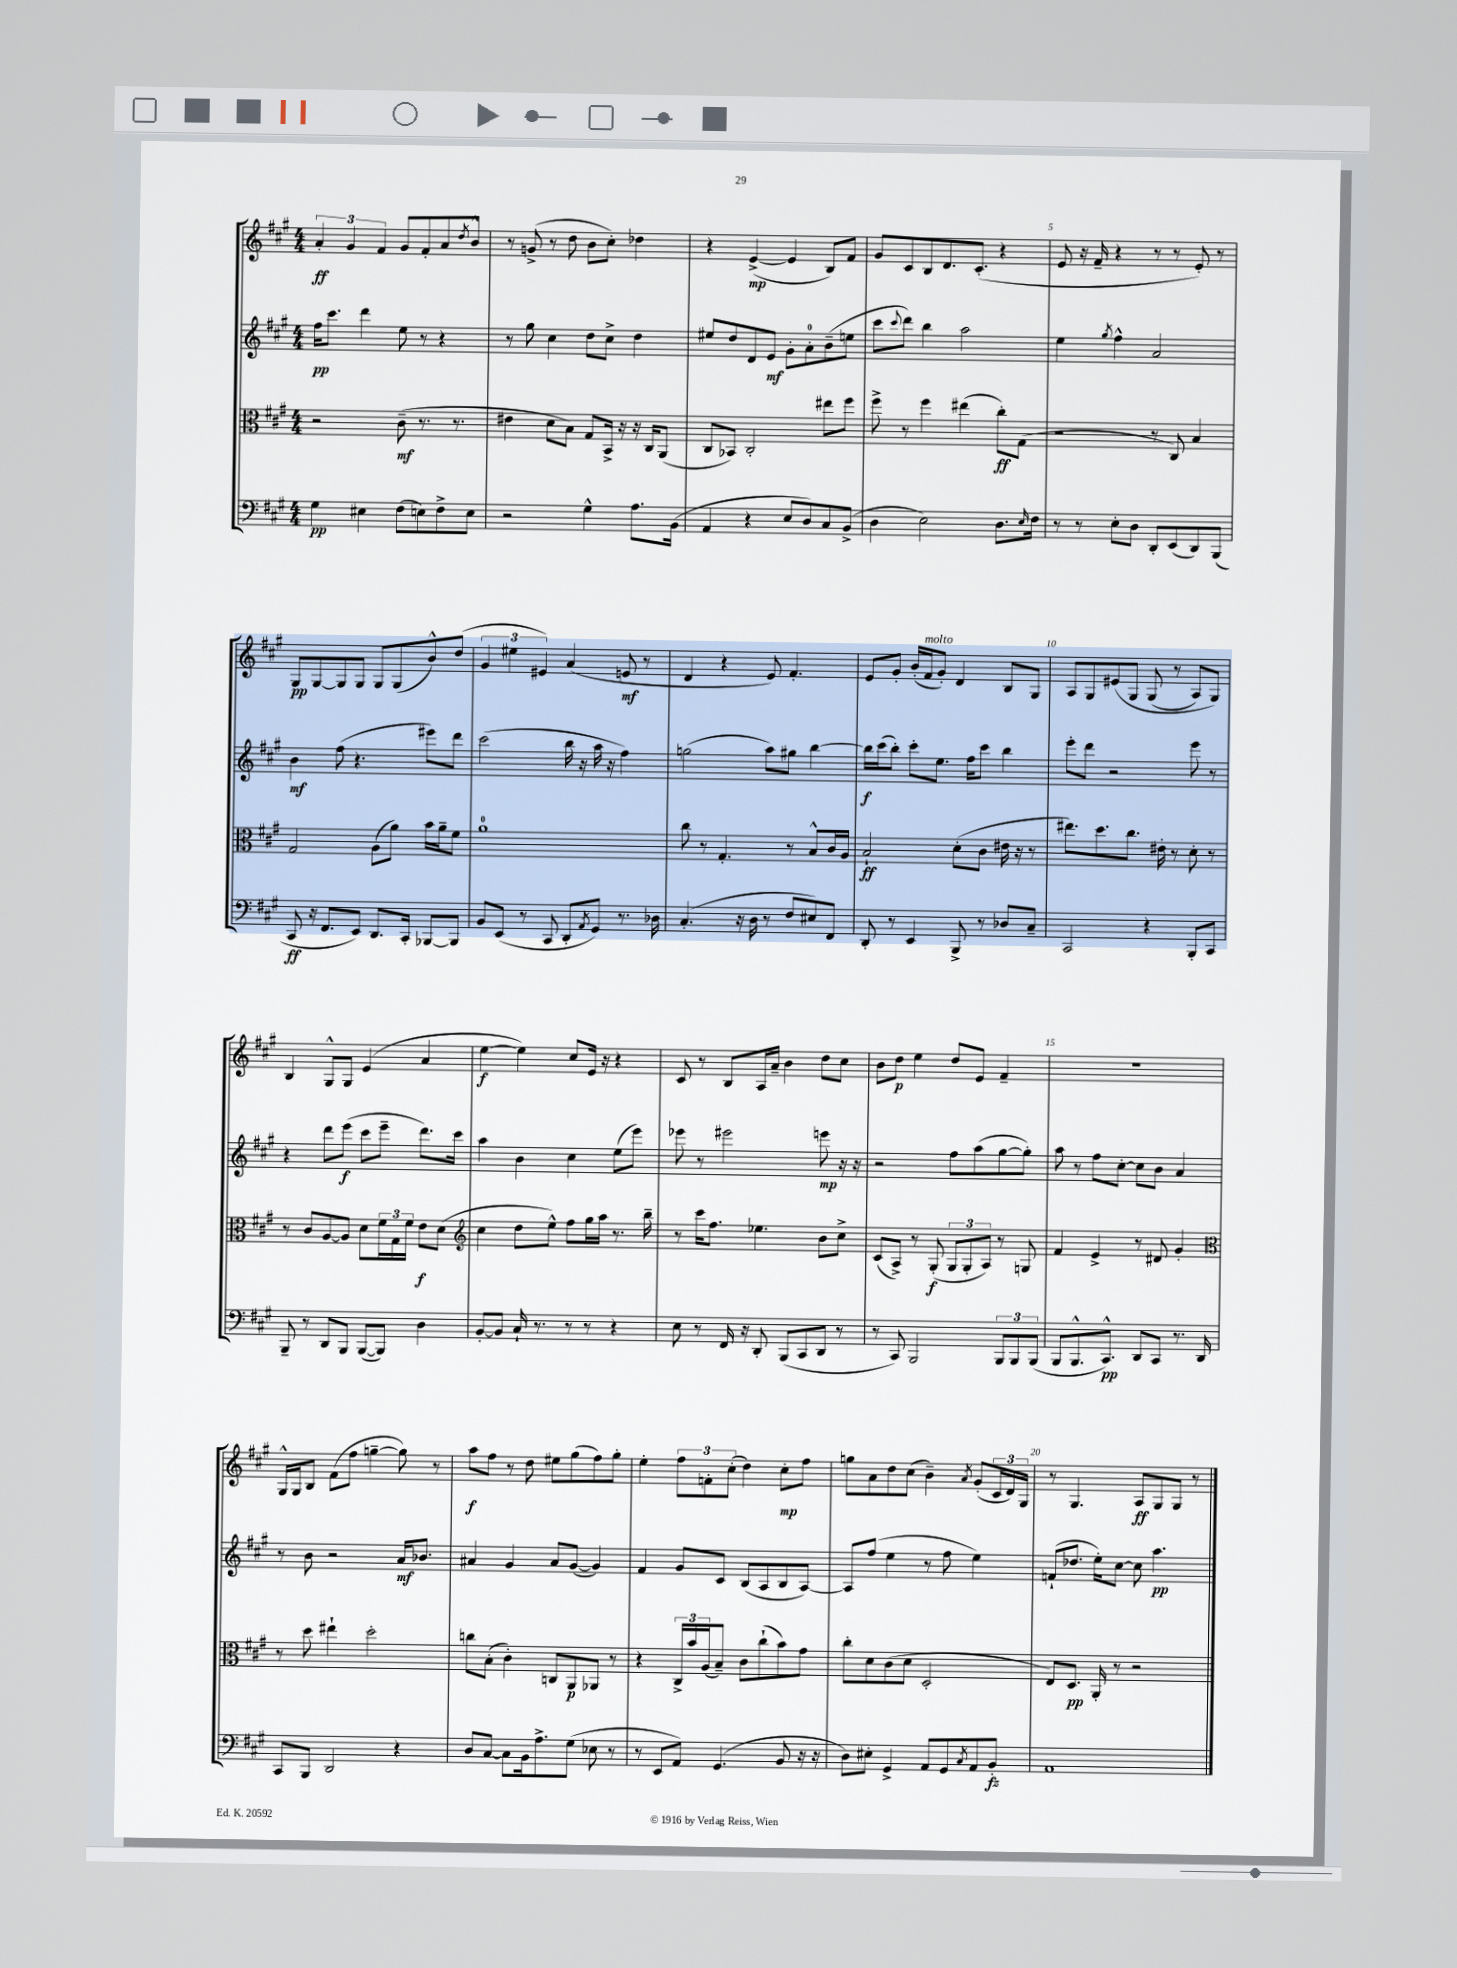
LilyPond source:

<<
\new StaffGroup <<
\new Staff = "s0" {
    \clef treble \key a \major \numericTimeSignature \time 4/4
    \tuplet 3/2 { a'4-.\ff gis'4 fis'4 } gis'8 fis'8-. a'8 \acciaccatura { d''8 } b'8-^ |
    r8 g'8->( r8 d''8 b'8 cis''8-.) des''4 |
    r4 e'4~->\mp( e'4 b8) fis'8 |
    gis'8 cis'8 b8 d'8. cis'8.-.( r4 |
    e'8 r16 fis'16-- r4 r8 r8 e'8-.) r8 |
    gis8\pp gis8~ gis8 gis8 gis8 gis8( b'8-^) d''8( |
    \tuplet 3/2 { gis'4 eis''4 eis'4) } a'4( e'8\mf r8 |
    d'4 r4 e'8) fis'4.-. |
    e'8 gis'8-. b'16-.( fis'16^\markup { \italic "molto" } gis'8-.) d'4 b8 gis8 |
    a8 gis8 eis'8\( gis8 gis8( r8 a8) gis8\) |
    b4 gis8-^ gis8 e'4( a'4 |
    e''4~\f e''4) cis''8 e'16 r16 r4 |
    cis'8 r8 b8 a16 a'16-- b'4 d''8 cis''8 |
    b'8 d''8\p e''4 d''8 e'8 fis'4-- |
    R1 |
    gis16-^ gis16 b8 fis'8( fis''8 g''4~-- g''8) r8 |
    a''8\f fis''8 r8 d''8 eis''8 gis''8( fis''8) gis''8-. |
    e''4-. \tuplet 3/2 { fis''8 f'8-. cis''8-.( } d''4) cis''8-.\mp fis''8 |
    g''8 a'8 d''8 cis''8( b'4--) \acciaccatura { a'8 } gis'8-.( \tuplet 3/2 { cis'16 d'16) gis16 } |
    r8 gis4. a8\ff gis8 gis8 r8 \bar "|." |
}
\new Staff = "s1" {
    \clef treble \key a \major \numericTimeSignature \time 4/4
    fis''16\pp cis'''8. d'''4 e''8 r8 r4 |
    r8 gis''8 cis''4 d''8 cis''8-> d''4 |
    eis''8 d''8 d'8 e'8\mf gis'8-. a'8-0-. b'8--( e''8 |
    cis'''8 \appoggiatura { cis'''8 } d'''8) b''4 a''2 |
    e''4 \acciaccatura { gis''8 } fis''4-^ a'2 |
    b'4\mf fis''8( r4. eis'''8) d'''8 |
    cis'''2( b''16 r16 a''16 r16 fis''4) |
    g''2( a''8) gis''8 b''4~ |
    b''16\f cis'''16( b''8-.) cis'''8-. e''8. fis''16 cis'''8 b''4 |
    e'''8-. d'''8 r2 e'''8 r8 |
    r4 d'''8 e'''8\f( cis'''8 e'''8-- d'''8.) cis'''16 |
    a''4 b'4 cis''4 e''8( e'''8) |
    ees'''8 r8 eis'''2 e'''8\mp r16 r16 |
    r2 fis''8 a''8( gis''8~ gis''8-.) |
    a''8 r8 fis''8 cis''8~-. cis''8 b'8 a'4 |
    r8 b'8 r2 a'16\mf bes'8. |
    ais'4 gis'4 ais'8 gis'8~( gis'4) |
    fis'4 gis'8 cis'8 b8( a8 b8 a8~) |
    a8 fis''8( e''4 r8 fis''8 e''4) |
    f'8-!( des''8. e''16-.) cis''8~ cis''8 a''4.\pp \bar "|." |
}
\new Staff = "s2" {
    \clef alto \key a \major \numericTimeSignature \time 4/4
    r2 cis'8--\mf( r8. r8. |
    eis'4 d'8 b8) gis8 b,16-> r16 r16 cis16 a,8( |
    cis8 bes,8) cis2-. eis''8 fis''8 |
    fis''8-> r8 fis''4 eis''4( cis''8-.\ff) gis8( |
    r2 r8 cis8) b4 |
    gis2 a8( a'8) b'16 a'16-- fis'8 |
    a'1-0 |
    cis''8 r8 gis4.-. r8 b8-^ cis'16 a16 |
    b2-!\ff d'8-.( cis'8 eis'16 r16 r8 |
    eis''8.) d''8. cis''8. eis'16-. r8 d'8-. r8 |
    r8 cis'8 a8~ a8 d'8 \tuplet 3/2 { fis'16 gis16 fis'16 } e'8\f d'8( |
    \clef treble cis''4 d''8 e''8-^) fis''8 gis''16 a''16 r8. b''16-- |
    r8 cis'''16 fis''8. ees''4. b'8 cis''8-> |
    cis'8( a8->) r8 gis8-.\f( \tuplet 3/2 { gis8 gis8-. a8) } r8 g8 |
    fis'4 e'4-> r8 dis'8 gis'4-. |
    \clef alto r8 d''8 eis''4-! d''2-. |
    c''8 b8-.( cis'4-.) c8 a,8\p aes,8 r8 |
    r4 \tuplet 3/2 { cis16-> b'16 a16( } b8--) cis'8 cis''8-!( b'8) gis'8 |
    cis''8-. d'8 cis'8( d'8 d2-. |
    e8) d8.\pp a,16-. r8 r2 \bar "|." |
}
\new Staff = "s3" {
    \clef bass \key a \major \numericTimeSignature \time 4/4
    gis4\pp eis4 fis8( e8) fis8-> e8 |
    r2 gis4-^ a8. b,16( |
    a,4 r4 e8 d8) cis8 b,8->( |
    d4 e2) d8. \grace { e16 } fis16 |
    r8 r8 e8-. d8 d,8-. e,8( d,8) b,,8( |
    cis,8\ff r16 fis,8. e,8) d,8. cis,16-. bes,,8~ bes,,8 |
    b,8 e,8( r8 cis,8 d,8-. \acciaccatura { a,8 } gis,8) r8. des16 |
    cis4.-.( r16 d16 r8 fis8 eis8) fis,8 |
    d,8-. r8 e,4 b,,8-> r8 des8 cis8-- |
    cis,2 r4 b,,8-. cis,8 |
    b,,8-- r8 d,8 b,,8 b,,8~( b,,8) d4 |
    b,8~-. b,8 cis16-! r8. r8 r8 r4 |
    e8 r8 fis,16 r16 d,8-. b,,8( cis,8 d,8 r8 |
    r8 cis,8) b,,2 \tuplet 3/2 { b,,8 b,,8 b,,8( } |
    b,,8 b,,8.-^ cis,8.-^\pp) d,8 cis,8 r8. d,16 |
    cis,8 b,,8 d,2 r4 |
    d8 cis8~ cis8 b,16 a8.-> gis8( ees8 r8 |
    r8 e,8 a,8) gis,4.( b,8 r16 r16 |
    d8) eis8-. gis,4-> a,8 gis,8 \acciaccatura { cis8 } a,8 b,8-.\fz |
    a,1 \bar "|." |
}
>>
>>
\layout { \context { \Score \override BarNumber.break-visibility = ##(#f #t #t) barNumberVisibility = #(every-nth-bar-number-visible 5) } }
